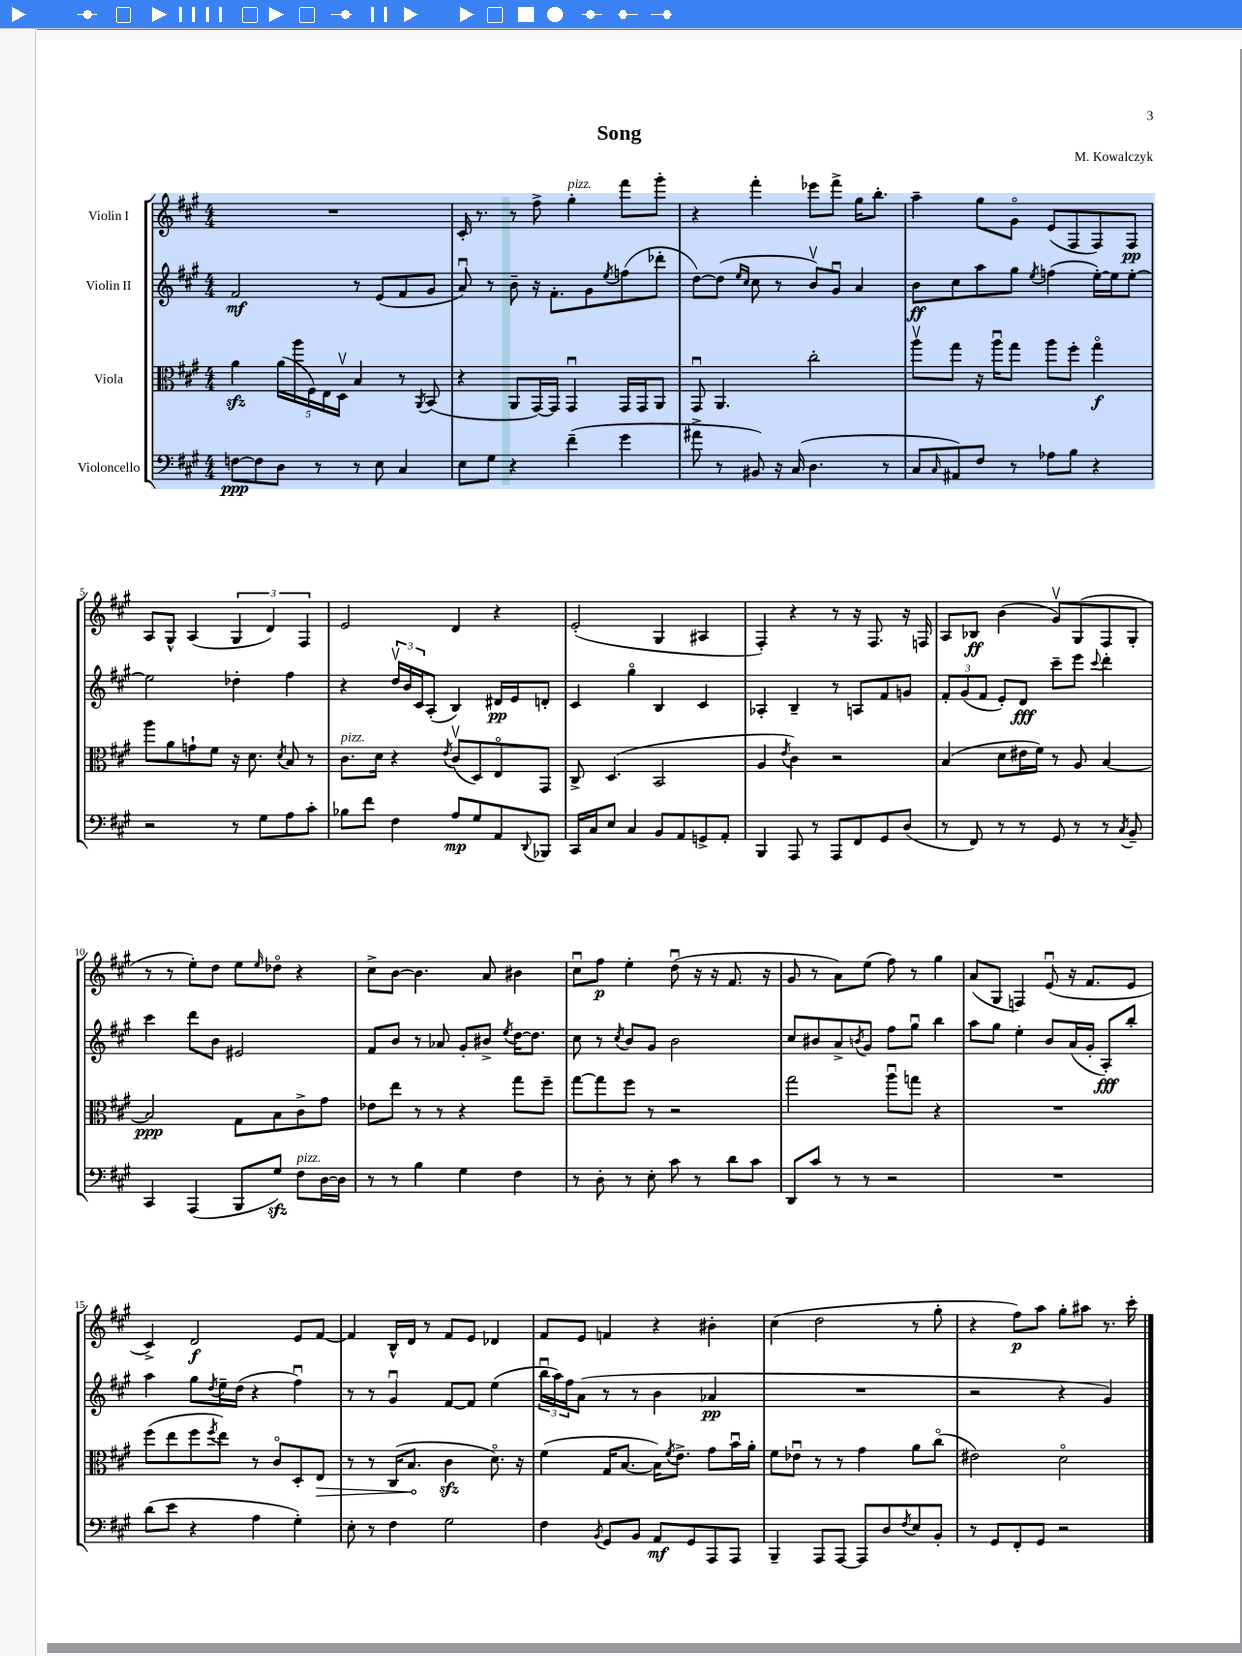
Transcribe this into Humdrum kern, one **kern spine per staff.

**kern	**dynam	**kern	**dynam	**kern	**dynam	**kern	**dynam
*part4	*part4	*part3	*part3	*part2	*part2	*part1	*part1
*staff4	*staff4	*staff3	*staff3	*staff2	*staff2	*staff1	*staff1
*I"Violoncello	*	*I"Viola	*	*I"Violin II	*	*I"Violin I	*
*clefF4	*	*clefC3	*	*clefG2	*	*clefG2	*
*k[f#c#g#]	*	*k[f#c#g#]	*	*k[f#c#g#]	*	*k[f#c#g#]	*
*M4/4	*	*M4/4	*	*M4/4	*	*M4/4	*
=1	=1	=1	=1	=1	=1	=1	=1
[8Fn\L	ppp	4azz\	.	2f#/	mf	1r	.
8F\]	.	.	.	.	.	.	.
8D\J	.	(20a\LL	.	.	.	.	.
.	.	20aa\	.	.	.	.	.
.	.	20F#\)	.	.	.	.	.
8r	.	.	.	.	.	.	.
.	.	20E\	.	.	.	.	.
.	.	20Dv\JJ	.	.	.	.	.
8r	.	4B/	.	8r	.	.	.
8E\	.	.	.	(8e/L	.	.	.
4C#/	.	8r	.	8f#/	.	.	.
.	.	8qAA/	.	.	.	.	.
.	.	(8BB/	.	8g#/J	.	.	.
=2	=2	=2	=2	=2	=2	=2	=2
8E\L	.	4r	.	8au/)	.	16c#'/	.
.	.	.	.	.	.	8.r	.
8G#\J	.	.	.	8r	.	.	.
4r	.	8AA/L	.	8b~\	.	8r	.
.	.	[16GG#/L)	.	16r	.	8ff#^\	.
.	.	16GG#/JJ]	.	8.f#'\L	.	.	.
!	!	!	!	!	!	!LO:TX:a:i:t=pizz.	!
(4f#~\	.	4GG#u/	.	.	.	4gg#'\	.
.	.	.	.	8g#\	.	.	.
.	.	.	.	8qee/	.	.	.
4g#\	.	16GG#/LL	.	(8ffn\	.	8fff#\L	.
.	.	16GG#/J	.	.	.	.	.
.	.	8AA/J	.	8ddd-X'\J	.	8ggg#'\J	.
=3	=3	=3	=3	=3	=3	=3	=3
8a#X^\	.	8GG#u/	.	[8dd\L)	.	4r	.
8r	.	4.AA/	.	(8dd\J]	.	.	.
.	.	.	.	16qqee/LL	.	.	.
.	.	.	.	16qqcc#/JJ	.	.	.
8BB#X/)	.	.	.	8cc#\	.	4fff#'\	.
16r	.	.	.	8r	.	.	.
(16C#/	.	.	.	.	.	.	.
4.D\	.	2cc#'\	.	8bv/L)	.	8eee-X\L	.
.	.	.	.	8g#u/J	.	8fff#^\J	.
.	.	.	.	4a/	.	16gg#\KL	.
.	.	.	.	.	.	8.bb'\J	.
8r	.	.	.	.	.	.	.
=4	=4	=4	=4	=4	=4	=4	=4
8C#/L	.	8aav\L	.	8b\L	ff	4aa~\	.
16qqC#/	.	.	.	.	.	.	.
8AA#X/)	.	8gg#\J	.	8cc#\	.	.	.
8F#/J	.	16r	.	8aa\	.	8gg#\L	.
.	.	16aau\KL	.	.	.	.	.
8r	.	8gg#\J	.	8gg#\J	.	8g#\J	.
.	.	.	.	8qee/	.	.	.
8A-X\L	.	8aa\L	.	(4ffn\	.	(8e/L	.
8B\J	.	8ff#'\J	.	.	.	8F#/	.
4r	.	4gg#\	f	[16ee'\LL)	.	8F#/)	.
.	.	.	.	16ee\J]	.	.	.
.	.	.	.	[8ee'\J	.	8F#/J	pp
!!LO:LB:g=z
=5	=5	=5	=5	=5	=5	=5	=5
2r	.	8aa\L	.	2ee\]	.	8A/L	.
.	.	8a\	.	.	.	8G#^^/J	.
.	.	8gn`\	.	.	.	(4A/	.
.	.	8f#\J	.	.	.	.	.
8r	.	16r	.	4dd-X'\	.	6G#/	.
.	.	8.d\	.	.	.	.	.
8G#\L	.	.	.	.	.	.	.
.	.	.	.	.	.	6d/)	.
.	.	8qd/	.	.	.	.	.
8A\	.	8B/	.	4ff#\	.	.	.
.	.	.	.	.	.	6F#/	.
8c#'\J	.	8r	.	.	.	.	.
=6	=6	=6	=6	=6	=6	=6	=6
!	!	!LO:TX:a:i:t=pizz.	!	!	!	!	!
8B-X\L	.	8.c#\L	.	4r	.	2e/	.
8f#\J	.	.	.	.	.	.	.
.	.	16d\Jk	.	.	.	.	.
4F#\	.	4r	.	24ddv/LL	.	.	.
.	.	.	.	24b/	.	.	.
.	.	.	.	24c#/J	.	.	.
.	.	.	.	(8A'/J	.	.	.
.	.	8qe/	.	.	.	.	.
8A/L	mp	(8c#v/L	.	4B/)	.	4d/	.
8G#/	.	8D/)	.	.	.	.	.
8AA/	.	8E/	.	16d#X/LL	pp	4r	.
.	.	.	.	16e/J	.	.	.
8qqDD/	.	.	.	.	.	.	.
8BBB-X/J	.	8GG#/J	.	8dn'/J	.	.	.
=7	=7	=7	=7	=7	=7	=7	=7
16CC#/LL	.	8C#^/	.	4c#/	.	(2e'/	.
16C#/J	.	.	.	.	.	.	.
8E/J	.	(4.D/	.	.	.	.	.
4C#/	.	.	.	4gg#\	.	.	.
8BB/L	.	2BB/	.	4B/	.	4G#/	.
8AA/	.	.	.	.	.	.	.
8GGn^/	.	.	.	4c#/	.	4A#X/	.
8AA'/J	.	.	.	.	.	.	.
=8	=8	=8	=8	=8	=8	=8	=8
4BBB/	.	4A/	.	4A-X'/	.	4F#'/)	.
.	.	8qe/	.	.	.	.	.
8AAA/	.	4c#\)	.	4B~/	.	4r	.
8r	.	.	.	.	.	.	.
8AAA/L	.	2r	.	8r	.	8r	.
8FF#/	.	.	.	8An/L	.	16r	.
.	.	.	.	.	.	8.F#/	.
8GG#/	.	.	.	8f#/	.	.	.
(8D/J	.	.	.	8gn/J	.	16r	.
.	.	.	.	.	.	16Fn/	.
=9	=9	=9	=9	=9	=9	=9	=9
8r	.	(4B/	.	12f#'/L	.	8A/L	.
.	.	.	.	(12g#/	.	.	.
8FF#/)	.	.	.	.	.	8B-X/J	ff
.	.	.	.	12f#/J	.	.	.
8r	.	8d\L	.	8e'/L)	.	(4b\	.
8r	.	16e#X\L	.	8d/J	fff	.	.
.	.	16f#\JJ)	.	.	.	.	.
8GG#/	.	8r	.	8ccc#~\L	.	8g#v/L)	.
8r	.	8A/	.	8eee\J	.	(8G#/	.
.	.	.	.	8qqccc#/	.	.	.
8r	.	[4B/	.	4ddd'\	.	8F#/	.
8qC#/	.	.	.	.	.	.	.
8BB~/	.	.	.	.	.	8G#'/J	.
!!LO:LB:g=z
=10	=10	=10	=10	=10	=10	=10	=10
4CC#/	.	2B/]	ppp	4ccc#\	.	8r	.
.	.	.	.	.	.	8r	.
(4AAA/	.	.	.	8ddd\L	.	8ee'\L)	.
.	.	.	.	8b\J	.	8dd\J	.
8BBB/L	.	8G#\L	.	2e#X/	.	8ee\L	.
.	.	.	.	.	.	16qqee/	.
8G#zz/J)	.	8B\	.	.	.	8dd-X\J	.
!LO:TX:a:i:t=pizz.	!	!	!	!	!	!	!
8F#\L	.	8c#^\	.	.	.	4r	.
[16D\L	.	8g#\J	.	.	.	.	.
16D\JJ]	.	.	.	.	.	.	.
=11	=11	=11	=11	=11	=11	=11	=11
8r	.	8e-X\L	.	8f#/L	.	8cc#^\L	.
8r	.	8ee\J	.	8b/J	.	[8b\J	.
4B\	.	8r	.	8r	.	4.b\]	.
.	.	8r	.	8a-X/	.	.	.
4G#\	.	4r	.	8g#'/L	.	.	.
.	.	.	.	8b#X^/J	.	8a/	.
.	.	.	.	8qee/	.	.	.
4F#\	.	8gg#\L	.	[16dd\KL	.	4b#X\	.
.	.	.	.	8.dd\J]	.	.	.
.	.	8ff#~\J	.	.	.	.	.
=12	=12	=12	=12	=12	=12	=12	=12
8r	.	[8gg#\L	.	8cc#\	.	8cc#u\L	.
8D'\	.	8gg#\]	.	8r	.	8ff#\J	p
.	.	.	.	8qcc#/	.	.	.
8r	.	8ff#\J	.	8b/L	.	4ee'\	.
8E'\	.	8r	.	8g#/J	.	.	.
8c#\	.	2r	.	2b\	.	(8ddu\	.
8r	.	.	.	.	.	16r	.
.	.	.	.	.	.	16r	.
8d\L	.	.	.	.	.	8.f#/	.
8c#\J	.	.	.	.	.	.	.
.	.	.	.	.	.	16r	.
=13	=13	=13	=13	=13	=13	=13	=13
8DD/L	.	2gg#\	.	8cc#/L	.	8g#/	.
8c#/J	.	.	.	8b#X/	.	8r	.
8r	.	.	.	8a^/	.	8a\L)	.
.	.	.	.	8qbn/	.	.	.
8r	.	.	.	8g#/J	.	(8ee\J	.
2r	.	8aau\L	.	8ff#\L	.	8ff#\)	.
.	.	8ggn\J	.	8gg#u\J	.	8r	.
.	.	4r	.	4bb\	.	4gg#\	.
=14	=14	=14	=14	=14	=14	=14	=14
1r	.	1r	.	8aa\L	.	(8a/L	.
.	.	.	.	8gg#\J	.	8G#/J	.
.	.	.	.	4ee'\	.	4Fn/)	.
.	.	.	.	8b/L	.	(8eu/	.
.	.	.	.	(16a/L	.	16r	.
.	.	.	.	16g#'/JJ	.	8.f#/L	.
.	.	.	.	8A'/L)	fff	.	.
.	.	.	.	8bb'/J	.	8e/J	.
!!LO:LB:g=z
=15	=15	=15	=15	=15	=15	=15	=15
(8d\L	.	(8ff#\L	.	4aa\	.	4c#^/)	.
8e\J	.	8ee\	.	.	.	.	.
4r	.	8ff#\	.	8gg#\L	.	2d/	f
.	.	8qff#/	.	8qdd/	.	.	.
.	.	8ee\J)	.	16ee~\L	.	.	.
.	.	.	.	(16dd\JJ	.	.	.
4A\	.	8r	.	4r	.	.	.
.	.	8c#/L	.	.	.	.	.
4G#'\)	.	8D'/	.	4ff#u\)	.	8e/L	.
!	!	!	!LO:HP:b	!	!	!	!
.	.	8E/J	>	.	.	[8f#/J	.
=16	=16	=16	=16	=16	=16	=16	=16
8E'\	.	8r	.	8r	.	4f#/]	.
8r	.	8r	.	8r	.	.	.
4F#\	.	(16C#/KL	.	4g#u/	.	16B^^/LL	.
.	.	8.B/J	.	.	.	16d/JJ	.
.	.	.	.	.	.	8r	.
2G#\	.	4c#zz\	]	[8f#/L	.	8f#/L	.
.	.	.	.	8f#/J]	.	8e/J	.
.	.	8.d\)	.	(4ee\	.	4d-X/	.
.	.	16r	.	.	.	.	.
=17	=17	=17	=17	=17	=17	=17	=17
4F#\	.	(4f#\	.	24bbu\LL	.	8f#/L	.
.	.	.	.	24aa\)	.	.	.
.	.	.	.	24ff#\J	.	.	.
.	.	.	.	(8a\J	.	8e/J	.
8qBB/	.	.	.	.	.	.	.
8GG#/L	.	16G#/KL	.	8r	.	4fn/	.
.	.	[8.B/J	.	.	.	.	.
8BB/J	.	.	.	8r	.	.	.
8AA/L	mf	16B\KL])	.	4b\	.	4r	.
.	.	8qf#/	.	.	.	.	.
.	.	8.e^\J	.	.	.	.	.
8GG#/	.	.	.	.	.	.	.
8AAA/	.	8g#\L	.	4a-X/	pp	4b#X'\	.
8AAA/J	.	16bu\L	.	.	.	.	.
.	.	16a'\JJ	.	.	.	.	.
=18	=18	=18	=18	=18	=18	=18	=18
4BBB~/	.	8f#\L	.	1r	.	(4cc#\	.
.	.	8e-Xu\J	.	.	.	.	.
8AAA/L	.	8r	.	.	.	2dd\	.
[8AAA/J	.	8r	.	.	.	.	.
8AAA/L]	.	4g#\	.	.	.	.	.
8D/	.	.	.	.	.	.	.
8qF#/	.	.	.	.	.	.	.
8E/	.	8a\L	.	.	.	8r	.
8BB'/J	.	(8cc#\J	.	.	.	8gg#'\	.
=19	=19	=19	=19	=19	=19	=19	=19
8r	.	2e#X\)	.	2r	.	4r	.
8GG#/L	.	.	.	.	.	.	.
8FF#'/	.	.	.	.	.	8ff#\L)	p
8GG#/J	.	.	.	.	.	8aa\J	.
2r	.	2d\	.	4r	.	8gg#'\L	.
.	.	.	.	.	.	8aa#X\J	.
.	.	.	.	4g#/)	.	8.r	.
.	.	.	.	.	.	16ccc#'\	.
==	==	==	==	==	==	==	==
*-	*-	*-	*-	*-	*-	*-	*-
